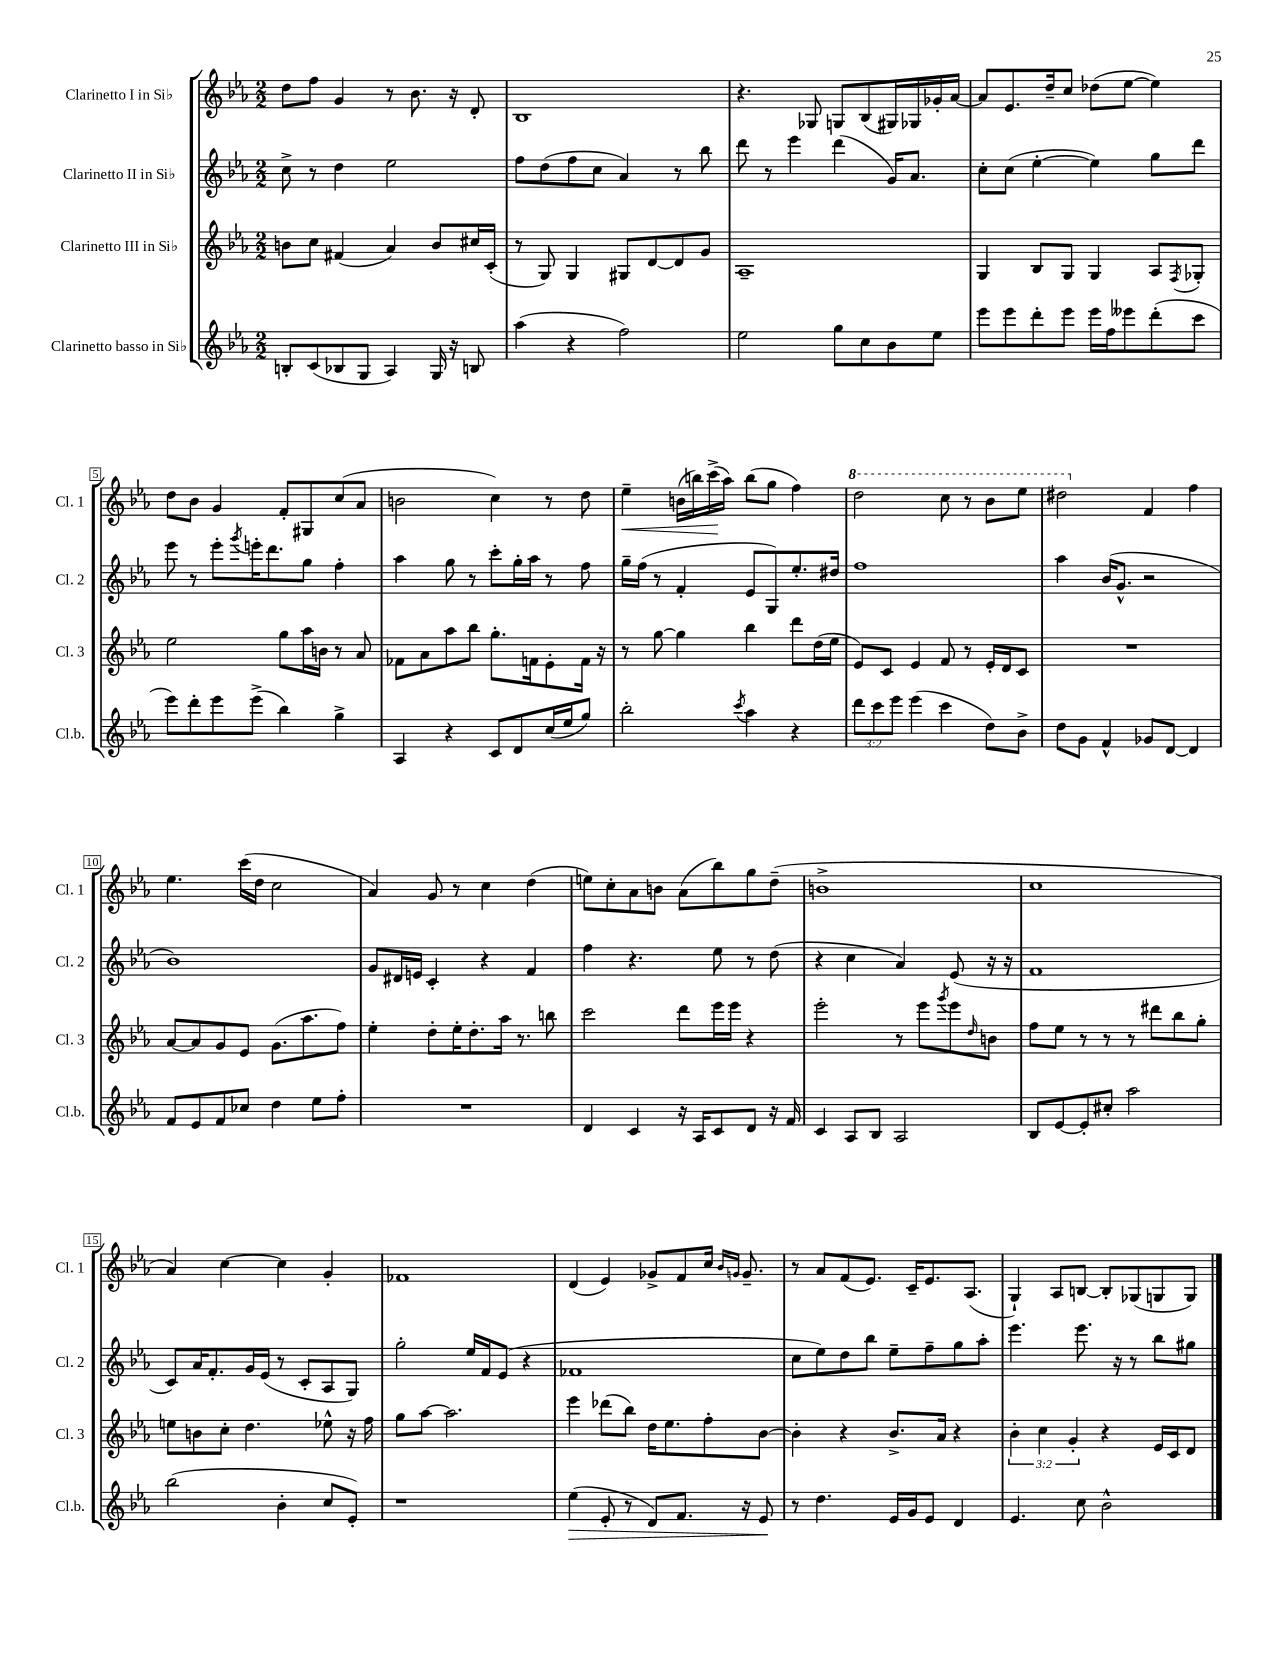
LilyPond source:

<<
\new StaffGroup <<
\new Staff = "s0" \with { instrumentName = "Clarinetto I in Sib" shortInstrumentName = "Cl. 1" } {
    \clef treble \key ees \major \numericTimeSignature \time 2/2
    d''8 f''8 g'4 r8 bes'8. r16 d'8-. |
    bes1 |
    r4. ges8 g8 bes8( gis16) ges16 ges'16-. aes'16~ |
    aes'8 ees'8. d''16-- c''8 des''8( ees''8~ ees''4) |
    d''8 bes'8 g'4 f'8-. gis8 c''8( aes'8 |
    b'2 c''4) r8 d''8 |
    ees''4--\< b'16( b''16) c'''16->\!( aes''16) b''8( g''8 f''4) |
    \ottava #1 d'''2 c'''8 r8 bes''8 ees'''8 |
    dis'''2 \ottava #0 f'4 f''4 |
    ees''4. c'''16( d''16 c''2 |
    aes'4) g'8 r8 c''4 d''4( |
    e''8) c''8-. aes'8 b'8 aes'8( bes''8) g''8 d''8--( |
    b'1-> |
    c''1 |
    aes'4) c''4~ c''4 g'4-. |
    fes'1 |
    d'4( ees'4) ges'8-> f'8 c''16 \grace { bes'16 g'16 } g'8.-- |
    r8 aes'8 f'8( ees'8.) c'16-- ees'8. aes8.( |
    g4-!) aes8 b8~ b8-. ges8( g8 g8) \bar "|." |
}
\new Staff = "s1" \with { instrumentName = "Clarinetto II in Sib" shortInstrumentName = "Cl. 2" } {
    \clef treble \key ees \major \numericTimeSignature \time 2/2
    c''8-> r8 d''4 ees''2 |
    f''8 d''8( f''8 c''8 aes'4) r8 bes''8 |
    d'''8 r8 ees'''4 d'''4( g'16) aes'8. |
    c''8-. c''8( ees''4~-. ees''4) g''8 d'''8 |
    ees'''8 r8 ees'''8-. \acciaccatura { g'''8 } e'''16-. d'''8. g''8 f''4-. |
    aes''4 g''8 r8 c'''8-. g''16-. aes''16 r8 f''8 |
    g''16-- f''16( r8 f'4-. ees'8 g8) ees''8.-. dis''16 |
    f''1 |
    aes''4 bes'16( g'8.-^ r2 |
    bes'1) |
    g'8 dis'16 e'16 c'4-. r4 f'4 |
    f''4 r4. ees''8 r8 d''8( |
    r4 c''4 aes'4) ees'8( r16 r16 |
    f'1 |
    c'8) aes'16 f'8.-. g'16 ees'16( r8 c'8-. aes8 g8) |
    g''2-. ees''16 f'16 ees'8( r4 |
    fes'1 |
    c''8 ees''8) d''8 bes''8 ees''8-- f''8-- g''8 aes''8-. |
    ees'''4. ees'''8. r16 r8 bes''8 gis''8 \bar "|." |
}
\new Staff = "s2" \with { instrumentName = "Clarinetto III in Sib" shortInstrumentName = "Cl. 3" } {
    \clef treble \key ees \major \numericTimeSignature \time 2/2 \override Staff.TupletNumber.text = #tuplet-number::calc-fraction-text
    b'8 c''8 fis'4( aes'4) b'8 cis''16 c'16-.( |
    r8 g8) g4 gis8 d'8~ d'8 g'8 |
    aes1-- |
    g4 bes8 g8 g4 aes8 \acciaccatura { f8 } ges8-. |
    ees''2 g''8 aes''16 b'16 r8 aes'8 |
    fes'8 aes'8 aes''8 bes''8 g''8.-. f'16 ees'8-. f'16 r16 |
    r8 g''8~ g''4 bes''4 d'''8 d''16( ees''16 |
    ees'8) c'8 ees'4 f'8 r8 ees'16-. d'16 c'8 |
    R1 |
    aes'8~ aes'8 g'8 ees'8 g'8.( aes''8. f''8) |
    ees''4-. d''8-. ees''16-. d''8.-. aes''16 r8. b''8 |
    c'''2 d'''8 ees'''16 ees'''16 r4 |
    ees'''2-. r8 ees'''8 \acciaccatura { g'''8 } ees'''8 \grace { d''16 } b'8 |
    f''8 ees''8 r8 r8 r8 dis'''8 bes''8 g''8-. |
    e''8 b'8 c''8-. d''4. ees''8-^ r16 f''16 |
    g''8 aes''8~ aes''2. |
    ees'''4 des'''8( bes''8) d''16 ees''8. f''8-. bes'8~ |
    bes'4-. r4 bes'8.-> aes'16 r4 |
    \tuplet 3/2 { bes'4-. c''4 g'4-. } r4 ees'16 c'16 d'8 \bar "|." |
}
\new Staff = "s3" \with { instrumentName = "Clarinetto basso in Sib" shortInstrumentName = "Cl.b." } {
    \clef treble \key ees \major \numericTimeSignature \time 2/2 \override Staff.TupletNumber.text = #tuplet-number::calc-fraction-text
    b8-. c'8( bes8 g8 aes4) g16 r16 b8 |
    aes''4( r4 f''2) |
    ees''2 g''8 c''8 bes'8 ees''8 |
    ees'''8 ees'''8 d'''8-. ees'''8 ees'''16 f''16 eeses'''8 d'''8-.( c'''8 |
    ees'''8) d'''8-. ees'''8 ees'''8->( bes''4) g''4-> |
    aes4 r4 c'8 d'8 c''16( ees''16 g''8) |
    bes''2-. \acciaccatura { c'''8 } aes''4 r4 |
    \tuplet 3/2 { d'''8 c'''8 ees'''8 } ees'''4( c'''4 d''8) bes'8-> |
    d''8 g'8 f'4-^ ges'8 d'8~ d'4 |
    f'8 ees'8 f'8 ces''8 d''4 ees''8 f''8-. |
    R1 |
    d'4 c'4 r16 aes16 c'8 d'8 r16 f'16 |
    c'4 aes8 bes8 aes2 |
    bes8 ees'8~ ees'8-. cis''8-. aes''2 |
    bes''2( bes'4-. c''8 ees'8-.) |
    r1 |
    ees''4\>( ees'8-. r8 d'8) f'8. r16 ees'8\! |
    r8 d''4. ees'16 g'16 ees'8 d'4 |
    ees'4. c''8 bes'2-^ \bar "|." |
}
>>
>>
\layout { \context { \Score \override BarNumber.stencil = #(make-stencil-boxer 0.1 0.3 ly:text-interface::print) } }
